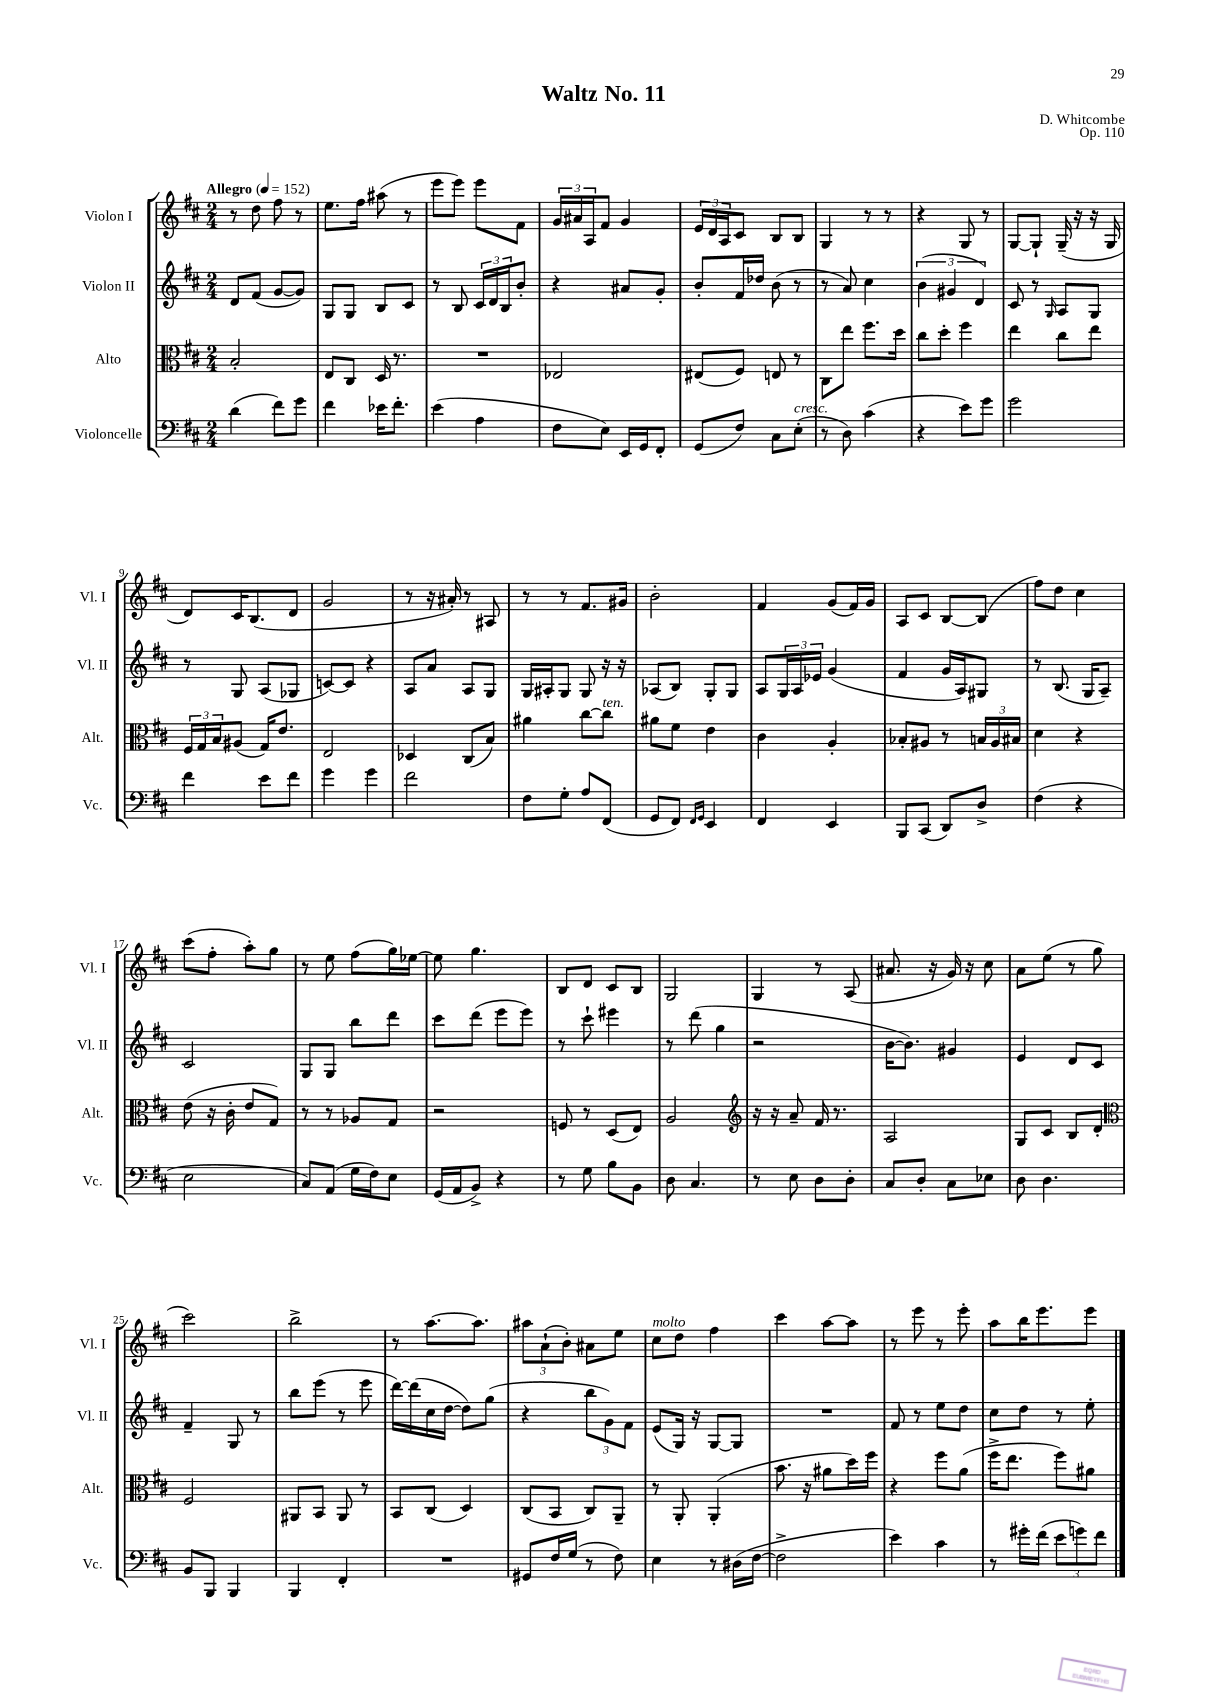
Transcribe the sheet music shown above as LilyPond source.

\header { title = "Waltz No. 11" composer = "D. Whitcombe" opus = "Op. 110" }
<<
\new StaffGroup <<
\new Staff = "s0" \with { instrumentName = "Violon I" shortInstrumentName = "Vl. I" } {
    \clef treble \key d \major \numericTimeSignature \time 2/4 \tempo "Allegro" 4 = 152
    r8 d''8 fis''8 r8 |
    e''8. fis''16 ais''8( r8 |
    e'''8 e'''8) e'''8 fis'8 |
    \tuplet 3/2 { g'16 ais'16 a16 } fis'8 g'4 |
    \tuplet 3/2 { e'16 d'16 a16 } cis'8 b8 b8 |
    g4 r8 r8 |
    r4 g8 r8 |
    g8~ g8-! g16--( r16 r16 g16 |
    d'8) cis'16 b8.( d'8 |
    g'2 |
    r8 r16 ais'16-.) r8 ais8 |
    r8 r8 fis'8. gis'16 |
    b'2-. |
    fis'4 g'8( fis'16) g'16 |
    a8 cis'8 b8~ b8( |
    fis''8) d''8 cis''4 |
    cis'''8( fis''8-. a''8-.) g''8 |
    r8 e''8 fis''8( g''16) ees''16~ |
    ees''8 g''4. |
    b8 d'8 cis'8 b8 |
    g2 |
    g4 r8 a8( |
    ais'8. r16 g'16) r16 cis''8 |
    a'8 e''8( r8 g''8 |
    cis'''2) |
    b''2-> |
    r8 a''8.~ a''8. |
    \tuplet 3/2 { ais''8 a'8-!( b'8-.) } ais'8 e''8 |
    cis''8^\markup { \italic "molto" } d''8 fis''4 |
    cis'''4 a''8~ a''8 |
    r8 e'''8 r8 e'''8-. |
    a''8 b''16 e'''8. e'''8 \bar "|." |
}
\new Staff = "s1" \with { instrumentName = "Violon II" shortInstrumentName = "Vl. II" } {
    \clef treble \key d \major \numericTimeSignature \time 2/4
    d'8 fis'8( g'8~ g'8) |
    g8 g8 b8 cis'8 |
    r8 b8 \tuplet 3/2 { cis'16 d'16 b16 } b'8-. |
    r4 ais'8 g'8-. |
    b'8-. fis'16 des''16 b'8( r8 |
    r8 a'8) cis''4 |
    \tuplet 3/2 { b'4( gis'4 d'4) } |
    cis'8 r8 \grace { g16 } a8 g8 |
    r8 g8 a8( ges8 |
    c'8~) c'8 r4 |
    a8 a'8 a8 g8 |
    g16 ais16-. g8 g8 r16 r16 |
    aes8( b8) g8-. g8 |
    a8 \tuplet 3/2 { g16 a16 ees'16 } g'4( |
    fis'4 g'16 a16) gis8 |
    r8 b8.( g16 a8--) |
    cis'2 |
    g8 g8 b''8 d'''8 |
    cis'''8 d'''8( e'''8 e'''8) |
    r8 cis'''8-! eis'''4 |
    r8 d'''8( g''4 |
    r2 |
    b'16~ b'8.) gis'4 |
    e'4 d'8 cis'8 |
    fis'4-- g8 r8 |
    b''8 e'''8( r8 e'''8 |
    d'''16~) d'''16( cis''16 d''16~ d''8) g''8( |
    r4 \tuplet 3/2 { b''8 g'8) fis'8 } |
    e'8( g16) r16 g8~ g8 |
    R2 |
    fis'8 r8 e''8 d''8 |
    cis''8 d''8 r8 e''8-. \bar "|." |
}
\new Staff = "s2" \with { instrumentName = "Alto" shortInstrumentName = "Alt." } {
    \clef alto \key d \major \numericTimeSignature \time 2/4
    b2-. |
    e8 cis8 d16 r8. |
    R2 |
    ees2 |
    eis8( fis8) e8 r8 |
    cis8 e''8 fis''8. d''16 |
    cis''8 d''8-. fis''4 |
    e''4 cis''8 e''8 |
    \tuplet 3/2 { fis16 g16 b16 } ais8( g16) e'8. |
    e2 |
    des4 cis8( b8) |
    ais'4 cis''8~ cis''8^\markup { \italic "ten." } |
    ais'8 fis'8 e'4 |
    cis'4 a4-. |
    bes8-. ais8 r8 \tuplet 3/2 { b16 ais16 bis16 } |
    d'4 r4 |
    e'8( r16 cis'16-. e'8 g8) |
    r8 r8 aes8 g8 |
    r2 |
    f8 r8 d8( e8) |
    a2 |
    \clef treble r16 r16 a'8-- fis'16 r8. |
    a2 |
    g8 cis'8 b8 d'8-. |
    \clef alto fis2 |
    ais,8 b,8 ais,8 r8 |
    b,8 cis8( d4) |
    cis8( b,8 cis8) a,8-- |
    r8 a,8-. a,4-.( |
    b'8. r16 ais'8 d''16) fis''16 |
    r4 fis''8 a'8( |
    fis''16-> e''8. fis''8) ais'8 \bar "|." |
}
\new Staff = "s3" \with { instrumentName = "Violoncelle" shortInstrumentName = "Vc." } {
    \clef bass \key d \major \numericTimeSignature \time 2/4
    d'4( fis'8) g'8 |
    fis'4 ees'16 fis'8.-. |
    e'4( a4 |
    fis8 e8) e,16 g,16 fis,8-. |
    g,8( fis8) cis8 e8-.^\markup { \italic "cresc." }( |
    r8 d8) cis'4( |
    r4 e'8) g'8 |
    g'2 |
    fis'4 e'8 fis'8 |
    g'4 g'4 |
    fis'2 |
    fis8 g8-. a8 fis,8( |
    g,8 fis,8) \grace { fis,16 g,16 } e,4 |
    fis,4 e,4 |
    b,,8 cis,8( d,8) d8-> |
    fis4( r4 |
    e2 |
    cis8) a,8( g16 fis16) e8 |
    g,16( a,16 b,8->) r4 |
    r8 g8 b8 b,8 |
    d8 cis4. |
    r8 e8 d8 d8-. |
    cis8 d8-. cis8 ees8 |
    d8 d4. |
    b,8 b,,8 b,,4 |
    b,,4 fis,4-. |
    R2 |
    gis,8 fis16 g16( r8 fis8) |
    e4 r8 dis16( fis16~ |
    fis2-> |
    e'4) cis'4 |
    r8 gis'16-. fis'16( \tuplet 3/2 { e'8 g'8) fis'8 } \bar "|." |
}
>>
>>
